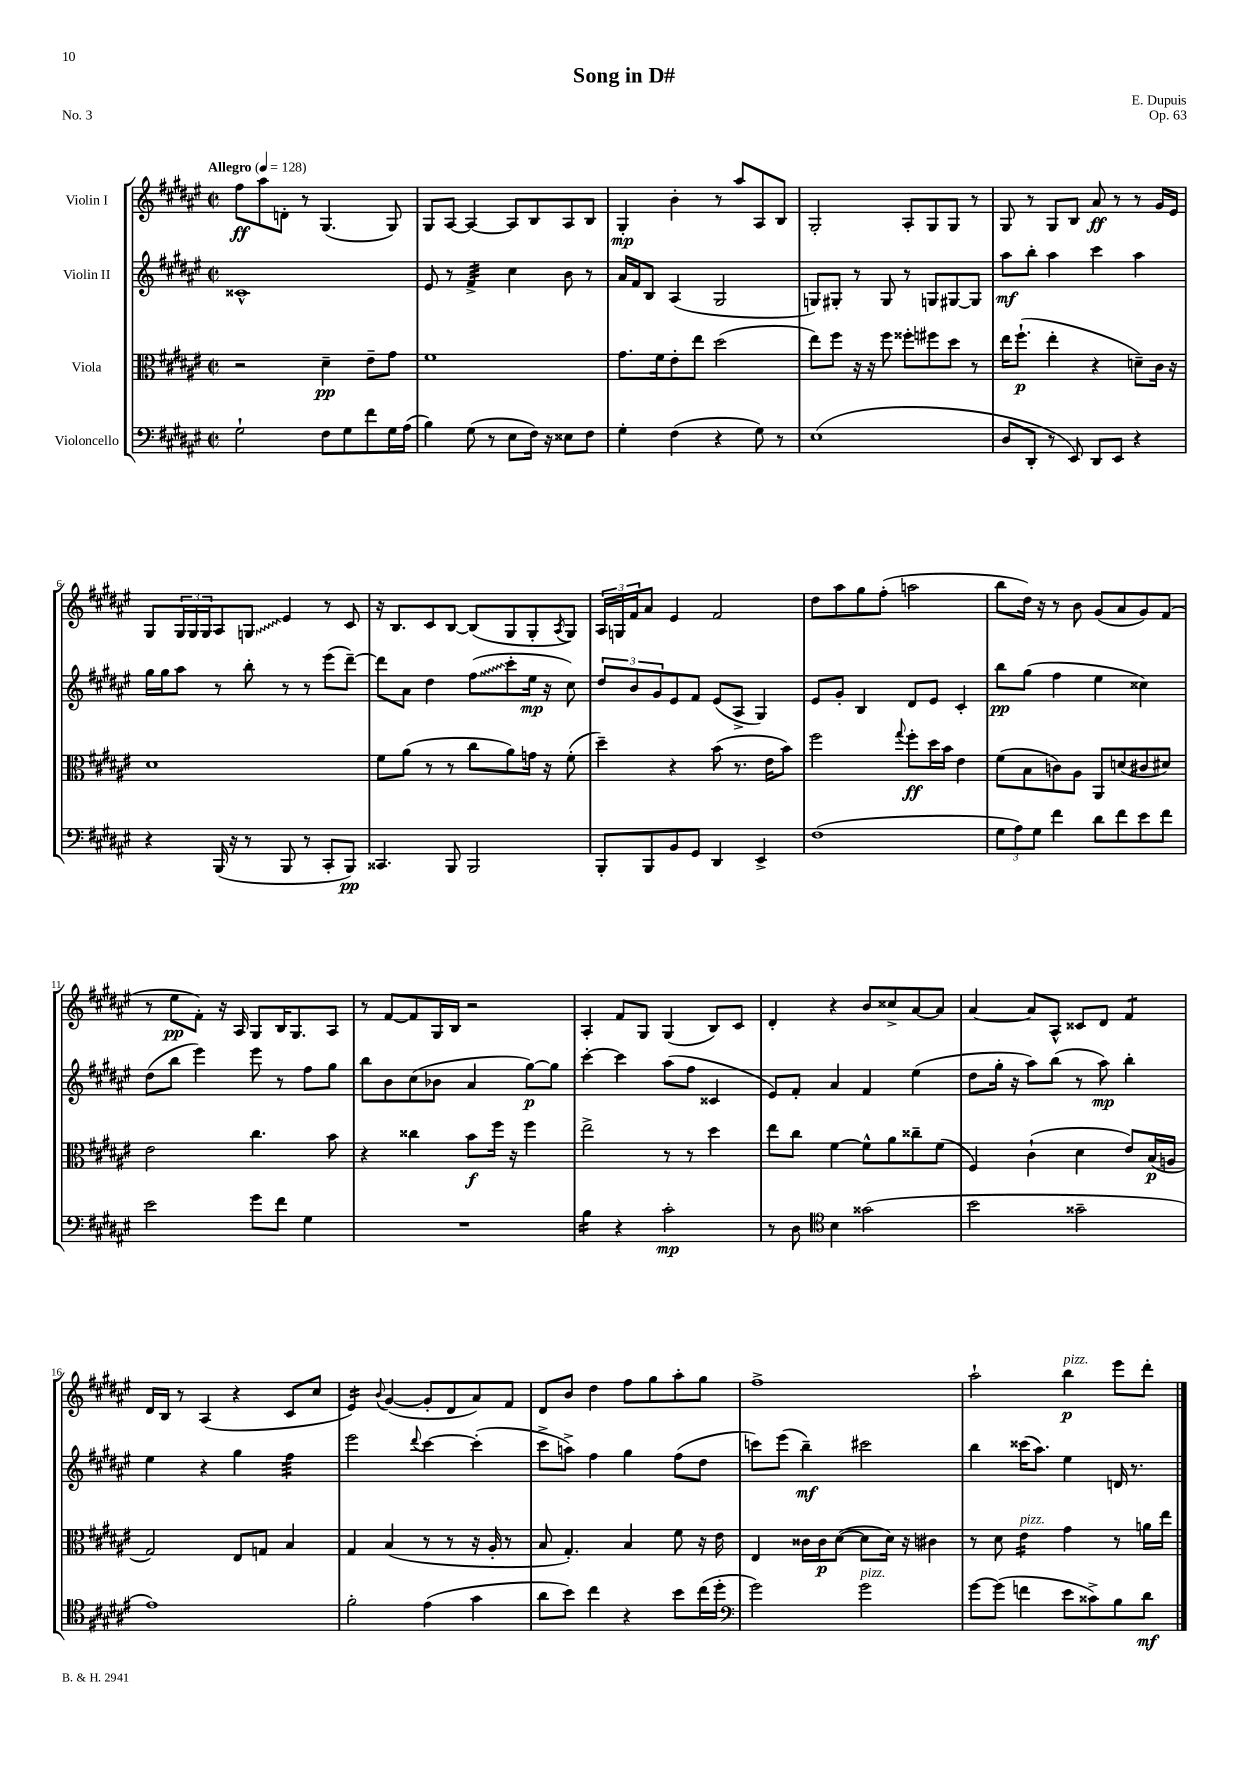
\header { title = "Song in D#" composer = "E. Dupuis" opus = "Op. 63" piece = "No. 3" }
<<
\new StaffGroup <<
\new Staff = "s0" \with { instrumentName = "Violin I" } {
    \clef treble \key fis \major \defaultTimeSignature \time 2/2 \tempo "Allegro" 4 = 128
    fis''8\ff ais''8 d'8-. r8 gis4.( gis8) |
    gis8 ais8~ ais4~ ais8 b8 ais8 b8 |
    gis4-.\mp b'4-. r8 ais''8 ais8 b8 |
    gis2-. ais8-. gis8 gis8 r8 |
    gis8 r8 gis8 b8 ais'8\ff r8 r8 gis'16 eis'16 |
    gis8 \tuplet 3/2 { gis16 gis16 gis16 } ais8 \once \override Glissando.style = #'zigzag g8\glissando eis'4 r8 cis'8 |
    r16 b8. cis'8 b8~ b8( gis8 gis8-. \acciaccatura { ais8 } gis8) |
    \tuplet 3/2 { ais16 g16 fis'16 } ais'8 eis'4 fis'2 |
    dis''8 ais''8 gis''8 fis''8-.( a''2 |
    b''8 dis''16) r16 r8 b'8 gis'8( ais'8 gis'8) fis'8( |
    r8 eis''8\pp fis'8-.) r16 ais16 gis8 b16 gis8. ais8 |
    r8 fis'8~ fis'8 gis16 b16 r2 |
    ais4-. fis'8 gis8 gis4( b8) cis'8 |
    dis'4-. r4 b'8 cisis''8-> ais'8~ ais'8 |
    ais'4~ ais'8 ais8-^ cisis'8 dis'8 fis'4:8 |
    dis'16 b16 r8 ais4( r4 cis'8 cis''8 |
    eis'4:16) \appoggiatura { b'8 } gis'4~( gis'8-. dis'8 ais'8) fis'8 |
    dis'8 b'8 dis''4 fis''8 gis''8 ais''8-. gis''8 |
    fis''1-> |
    ais''2-! b''4\p^\markup { \italic "pizz." } eis'''8 dis'''8-. \bar "|." |
}
\new Staff = "s1" \with { instrumentName = "Violin II" } {
    \clef treble \key fis \major \defaultTimeSignature \time 2/2
    cisis'1-^ |
    eis'8 r8 fis'4:32-> cis''4 b'8 r8 |
    ais'16 fis'16 b8 ais4( gis2 |
    g8) gis8-. r8 gis8 r8 g8 gis8~ gis8 |
    ais''8\mf b''8-. ais''4 cis'''4 ais''4 |
    gis''16 gis''16 ais''8 r8 b''8-. r8 r8 eis'''8( dis'''8~--) |
    dis'''8 ais'8 dis''4 \once \override Glissando.style = #'zigzag fis''8\glissando( cis'''8-. eis''16\mp r16 cis''8) |
    \tuplet 3/2 { dis''8 b'8 gis'8 } eis'8 fis'8 eis'8( ais8-> gis4) |
    eis'8 gis'8-. b4 dis'8 eis'8 cis'4-. |
    b''8\pp gis''8( fis''4 eis''4 cisis''4) |
    dis''8( b''8 eis'''4) eis'''8 r8 fis''8 gis''8 |
    b''8 b'8 cis''8( bes'8 ais'4 gis''8~\p) gis''8 |
    cis'''4~-. cis'''4 ais''8( fis''8 cisis'4 |
    eis'8) fis'8-. ais'4 fis'4 eis''4( |
    dis''8 gis''16-. r16 ais''8) b''8( r8 ais''8\mp) b''4-. |
    eis''4 r4 gis''4 fis''4:32 |
    eis'''2 \appoggiatura { dis'''8 } cis'''4~ cis'''4-.( |
    cis'''8-> a''8->) fis''4 gis''4 fis''8( dis''8 |
    c'''8) eis'''8( b''4--\mf) cis'''2 |
    b''4 cisis'''16( ais''8.) eis''4 d'16 r8. \bar "|." |
}
\new Staff = "s2" \with { instrumentName = "Viola" } {
    \clef alto \key fis \major \defaultTimeSignature \time 2/2
    r2 dis'4--\pp eis'8-- gis'8 |
    fis'1 |
    gis'8. fis'16 eis'8-. eis''8 dis''2( |
    eis''8) fis''8 r16 r16 fis''8 fisis''8-. fis''8 dis''8 r8 |
    eis''16 fis''8.-!\p( eis''4-. r4 d'8--) cis'16 r16 |
    dis'1 |
    fis'8 ais'8( r8 r8 cis''8 ais'8) g'16 r16 fis'8-.( |
    dis''4--) r4 b'8( r8. eis'16 b'8) |
    fis''2 \appoggiatura { gis''8 } fis''8-.\ff dis''16 b'16 eis'4 |
    fis'8( b8 c'8) ais8 ais,8 d'8( cis'8 dis'8) |
    eis'2 cis''4. b'8 |
    r4 cisis''4 b'8\f fis''16 r16 fis''4 |
    eis''2-> r8 r8 dis''4 |
    eis''8 cis''8 fis'4~ fis'8-^ ais'8 cisis''8-- fis'8( |
    fis4) cis'4-!( dis'4 eis'8) b16\p( a16 |
    gis2) eis8 g8 b4 |
    gis4 b4( r8 r8 r16 ais16-. r8 |
    b8 gis4.-.) b4 fis'8 r16 eis'16 |
    eis4 cisis'16 cisis'16\p dis'8~( dis'8 dis'16) r16 cis'4 |
    r8 dis'8 eis'4:16^\markup { \italic "pizz." } gis'4 r8 a'16 eis''16 \bar "|." |
}
\new Staff = "s3" \with { instrumentName = "Violoncello" } {
    \clef bass \key fis \major \defaultTimeSignature \time 2/2
    gis2-! fis8 gis8 fis'8 gis16 ais16( |
    b4) gis8( r8 eis8 fis16) r16 eisis8 fis8 |
    gis4-. fis4( r4 gis8) r8 |
    eis1( |
    dis8 dis,8-. r8 eis,8) dis,8 eis,8 r4 |
    r4 b,,16( r16 r8 b,,8 r8 cis,8-. b,,8\pp) |
    cisis,4. b,,8 b,,2 |
    b,,8-. b,,8 b,8 gis,8 dis,4 eis,4-> |
    fis1( |
    \tuplet 3/2 { gis8 ais8) gis8 } fis'4 dis'8 fis'8 eis'8 fis'8 |
    eis'2 gis'8 fis'8 gis4 |
    R1 |
    b4:16 r4 cis'2-.\mp |
    r8 dis8 \clef tenor b4 gisis'2( |
    b'2 gisis'2-- |
    eis'1) |
    fis'2-. eis'4( gis'4 |
    ais'8 b'8) cis''4 r4 b'8 cis''16( dis''16-. |
    \clef bass gis'2) gis'2^\markup { \italic "pizz." } |
    gis'8~ gis'8( f'4 eis'8 cisis'8->) b8 dis'8\mf \bar "|." |
}
>>
>>
